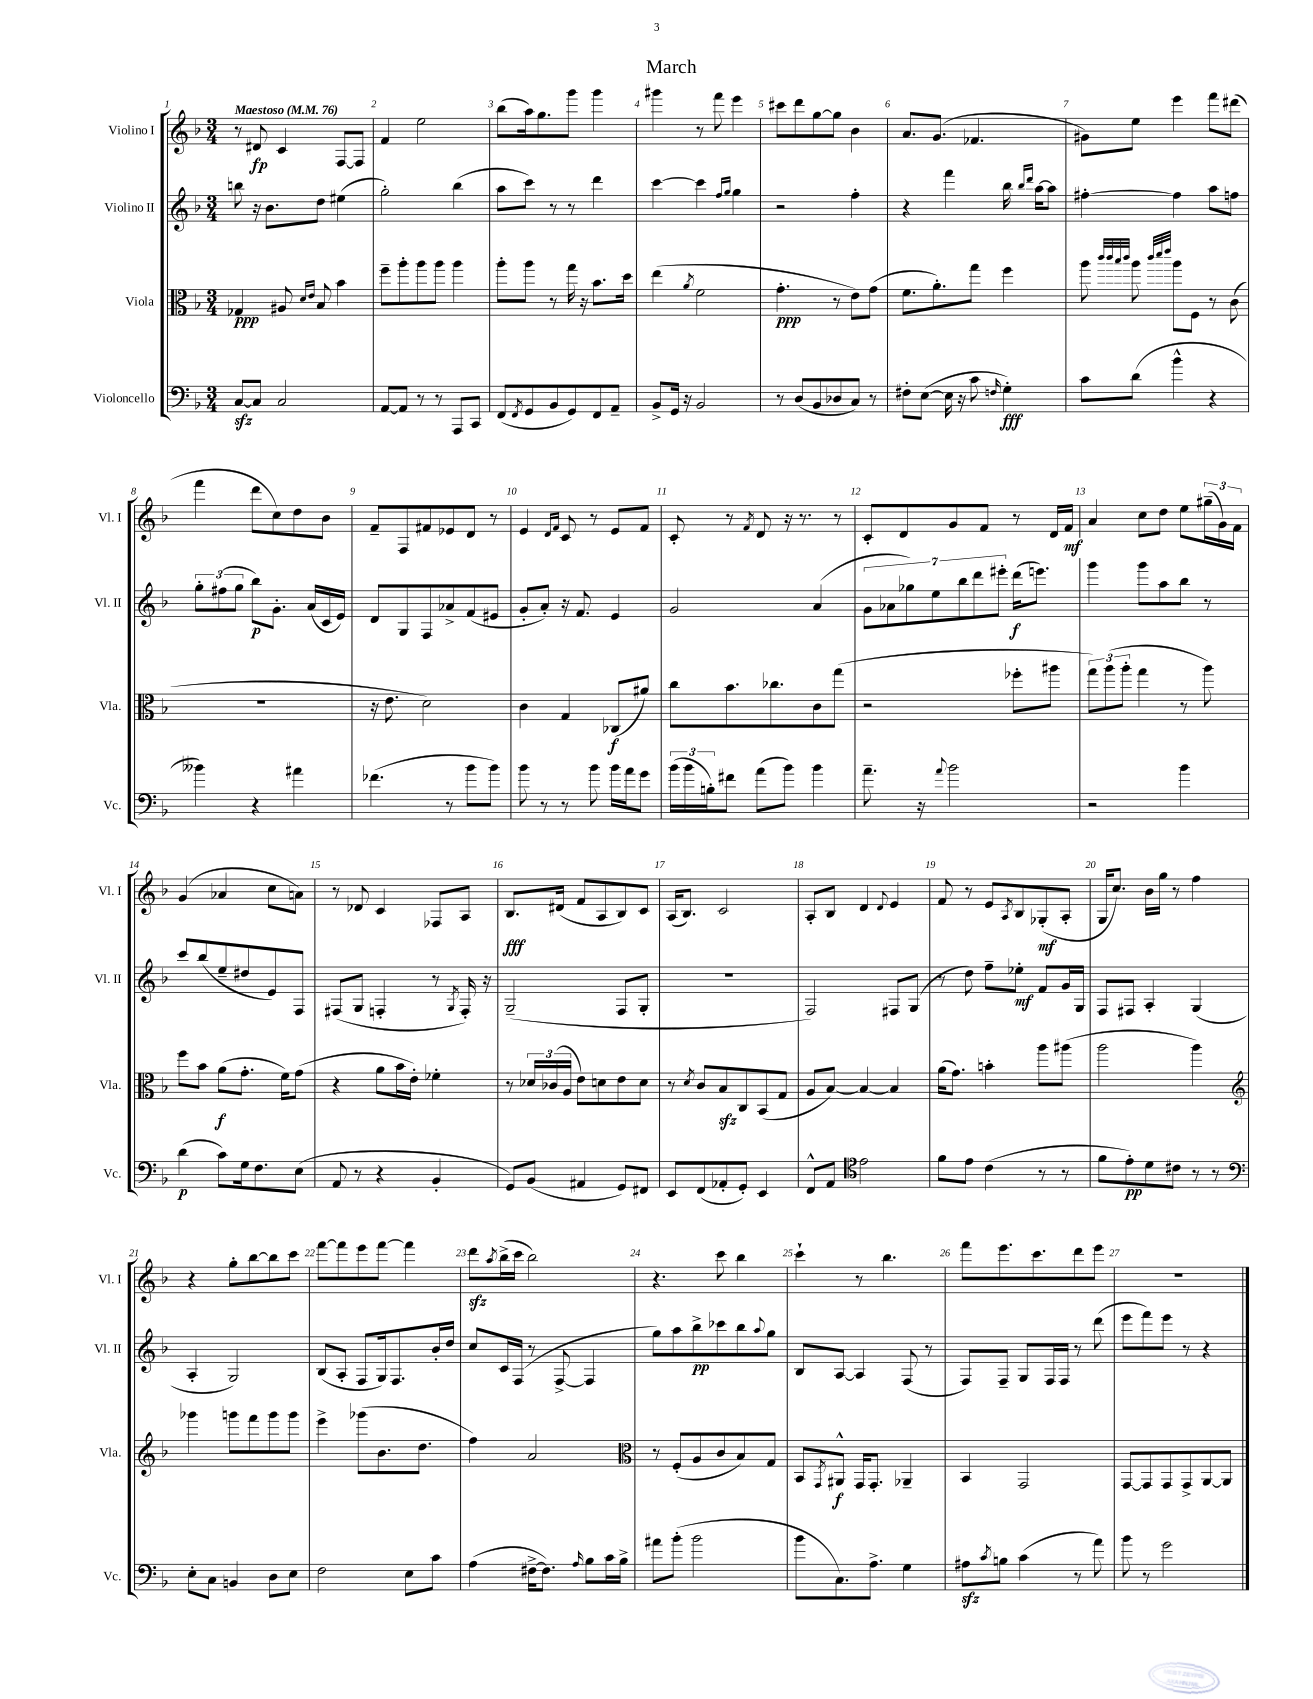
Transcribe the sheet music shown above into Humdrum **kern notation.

**kern	**dynam	**kern	**dynam	**kern	**dynam	**kern	**dynam
*part4	*part4	*part3	*part3	*part2	*part2	*part1	*part1
*staff4	*staff4	*staff3	*staff3	*staff2	*staff2	*staff1	*staff1
*I"Violoncello	*	*I"Viola	*	*I"Violino II	*	*I"Violino I	*
*I'Vc.	*	*I'Vla.	*	*I'Vl. II	*	*I'Vl. I	*
*clefF4	*	*clefC3	*	*clefG2	*	*clefG2	*
*k[b-]	*	*k[b-]	*	*k[b-]	*	*k[b-]	*
*M3/4	*	*M3/4	*	*M3/4	*	*M3/4	*
*MM76	*	*MM76	*	*MM76	*	*MM76	*
=1	=1	=1	=1	=1	=1	=1	=1
!	!	!	!	!	!	!LO:TX:a:B:t=Maestoso	!
[8Czz/L	.	4G-X/	ppp	8bbn\	.	8r	.
8C/J]	.	.	.	16r	.	8d#X/	fp
.	.	.	.	8.b-\L	.	.	.
2C/	.	8A#X/	.	.	.	4c/	.
.	.	16qqd/LL	.	.	.	.	.
.	.	16qqe/JJ	.	.	.	.	.
.	.	8B-/	.	8dd\J	.	.	.
.	.	4b-\	.	(4ee#X\	.	[8F/L	.
.	.	.	.	.	.	8F/J]	.
=2	=2	=2	=2	=2	=2	=2	=2
[8AA/L	.	8ff~\L	.	2gg'\)	.	4f/	.
8AA/J]	.	8aa'\	.	.	.	.	.
8r	.	8aa\	.	.	.	2ee\	.
8r	.	8aa\J	.	.	.	.	.
8AAA/L	.	4aa\	.	(4bb-\	.	.	.
8CC/J	.	.	.	.	.	.	.
=3	=3	=3	=3	=3	=3	=3	=3
(8FF/L	.	8aa'\L	.	8aa\L	.	(8bb-\L	.
8qFF/	.	.	.	.	.	.	.
8GG/	.	8aa\J	.	8ccc\J)	.	16aa\k)	.
.	.	.	.	.	.	8.gg\	.
8BB-/	.	8r	.	8r	.	.	.
8GG/)	.	16gg\	.	8r	.	8ggg\J	.
.	.	16r	.	.	.	.	.
8FF/	.	8.b-\L	.	4ddd\	.	4ggg\	.
8AA~/J	.	.	.	.	.	.	.
.	.	16dd\Jk	.	.	.	.	.
=4	=4	=4	=4	=4	=4	=4	=4
8BB-^/L	.	(4ee\	.	[4ccc\	.	4ggg#X\	.
16GG/Jk	.	.	.	.	.	.	.
16r	.	.	.	.	.	.	.
.	.	8qa/	.	.	.	.	.
2BB-/	.	2f\	.	4ccc\]	.	8r	.
.	.	.	.	.	.	8fff\	.
.	.	.	.	16qqff/LL	.	.	.
.	.	.	.	16qqgg/JJ	.	.	.
.	.	.	.	4gg\	.	4eee\	.
=5	=5	=5	=5	=5	=5	=5	=5
8r	.	4.g'\	ppp	2r	.	8ccc#X\L	.
(8D/L	.	.	.	.	.	8ddd\	.
8BB-/	.	.	.	.	.	[8gg\	.
8D-X/	.	8r	.	.	.	8gg\J]	.
8C/J)	.	8e\L)	.	4ff'\	.	4b-\	.
8r	.	(8g\J	.	.	.	.	.
=6	=6	=6	=6	=6	=6	=6	=6
8F#X'\L	.	8.f\L	.	4r	.	8.a/L	.
([8E\J	.	.	.	.	.	.	.
.	.	8.a'\)	.	.	.	(8.g/J	.
16E\]	.	.	.	4fff\	.	.	.
16r	.	.	.	.	.	.	.
8c\	.	8gg\J	.	.	.	4.f-X/	.
16qqFn/	.	.	.	.	.	.	.
4G'\)	fff	4ff\	.	16bb-\	.	.	.
.	.	.	.	16qqbb-/LL	.	.	.
.	.	.	.	16qqddd/JJ	.	.	.
.	.	.	.	[16aa\KL	.	.	.
.	.	.	.	8aa\J]	.	.	.
=7	=7	=7	=7	=7	=7	=7	=7
8c\L	.	8aa\	.	[4ff#X'\	.	8g#X\L)	.
.	.	32qqccc/LLL	.	.	.	.	.
.	.	32qqccc/	.	.	.	.	.
.	.	32qqbb-/	.	.	.	.	.
.	.	32qqccc/JJJ	.	.	.	.	.
(8d\J	.	8aa\	.	.	.	8ee\J	.
.	.	32qqccc/LLL	.	.	.	.	.
.	.	32qqddd/	.	.	.	.	.
.	.	32qqeee/JJJ	.	.	.	.	.
4b-^^\	.	8aa\L	.	4ff#\]	.	4eee\	.
.	.	8F\J	.	.	.	.	.
4r	.	8r	.	8aa\L	.	8fff\L	.
.	.	(8c\	.	8ffn\J	.	(8ddd#X\J	.
!!LO:LB:g=z
=8	=8	=8	=8	=8	=8	=8	=8
4b--X\)	.	2.r	.	12gg'\L	.	4fff\	.
.	.	.	.	(12ff#X\	.	.	.
.	.	.	.	12gg\J	.	.	.
4r	.	.	.	8bb-\L)	p	8ddd\L	.
.	.	.	.	8.g'\J	.	8cc\)	.
4a#X\	.	.	.	.	.	8dd\	.
.	.	.	.	(16a/LL	.	.	.
.	.	.	.	16c/	.	8b-\J	.
.	.	.	.	16e/JJ)	.	.	.
=9	=9	=9	=9	=9	=9	=9	=9
(4.f-X\	.	16r	.	8d/L	.	8f~/L	.
.	.	8.e\	.	.	.	.	.
.	.	.	.	8G/	.	8F/	.
.	.	2d\)	.	8F/	.	8f#X/	.
8r	.	.	.	8a-X^/	.	8e-X/	.
8b-\L	.	.	.	(8f/	.	8d/J	.
8b-\J)	.	.	.	8e#X/J	.	8r	.
=10	=10	=10	=10	=10	=10	=10	=10
8b-\	.	4c\	.	8g'/L	.	4e/	.
8r	.	.	.	8a'/J)	.	.	.
.	.	.	.	.	.	16qqd/LL	.
.	.	.	.	.	.	16qqf/JJ	.
8r	.	4G/	.	16r	.	8c/	.
.	.	.	.	8.f/	.	.	.
8b-\	.	.	.	.	.	8r	.
16b-\LL	.	(8C-X/L	f	4e/	.	8e/L	.
16a\J	.	.	.	.	.	.	.
8g\J	.	8a#X/J)	.	.	.	8f/J	.
=11	=11	=11	=11	=11	=11	=11	=11
(24b-\LL	.	8cc\L	.	2g/	.	8c'/	.
24b-\	.	.	.	.	.	.	.
24Bn'\J)	.	.	.	.	.	.	.
8f#X\J	.	8.b-\	.	.	.	8r	.
.	.	.	.	.	.	8qf/	.
(8a\L	.	.	.	.	.	8d/	.
.	.	8.cc-X\	.	.	.	.	.
8b-\J)	.	.	.	.	.	16r	.
.	.	.	.	.	.	8.r	.
4b-\	.	8c\	.	(4a/	.	.	.
.	.	(8gg\J	.	.	.	8r	.
=12	=12	=12	=12	=12	=12	=12	=12
8.a~\	.	2r	.	14g\L	.	8c'/L	.
.	.	.	.	14a-X\	.	.	.
.	.	.	.	.	.	8d/	.
.	.	.	.	14gg-X\)	.	.	.
16r	.	.	.	.	.	.	.
.	.	.	.	14ee\	.	.	.
8qqa/	.	.	.	.	.	.	.
2b-\	.	.	.	.	.	8g/	.
.	.	.	.	14bb-\	.	.	.
.	.	.	.	14ddd\	.	.	.
.	.	.	.	.	.	8f/J	.
.	.	.	.	14eee#X'\J	.	.	.
.	.	8ff-X'\L	.	(16ddd\KL	f	8r	.
.	.	.	.	8.eeen\J)	.	.	.
.	.	8aa#X\J	.	.	.	16d/LL	.
.	.	.	.	.	.	16f/JJ	mf
=13	=13	=13	=13	=13	=13	=13	=13
2r	.	12gg\L)	.	4ggg\	.	4a/	.
.	.	(12aa\	.	.	.	.	.
.	.	12aa'\J	.	.	.	.	.
.	.	4gg\	.	8ggg\L	.	8cc\L	.
.	.	.	.	8aa\	.	8dd\J	.
4b-\	.	8r	.	8bb-\J	.	8ee\L	.
.	.	8aa\)	.	8r	.	(24gg#X~\L	.
.	.	.	.	.	.	24g\)	.
.	.	.	.	.	.	24f\JJ	.
!!LO:LB:g=z
=14	=14	=14	=14	=14	=14	=14	=14
(4d\	p	8ff\L	.	8ccc/L	.	(4g/	.
.	.	8b-\J	.	(8bb-/	.	.	.
8c\L)	.	(8a\L	f	8ee~/	.	4a-X/	.
16G\k	.	8.g'\J	.	8dd#X/	.	.	.
8.F\	.	.	.	.	.	.	.
.	.	.	.	8e/)	.	8cc\L	.
.	.	16f\KL)	.	.	.	.	.
(8E\J	.	(8g\J	.	8F/J	.	8an\J)	.
=15	=15	=15	=15	=15	=15	=15	=15
8AA/	.	4r	.	(8F#X/L	.	8r	.
8r	.	.	.	8G/J	.	8d-X/	.
4r	.	8a\L	.	4Fn'/	.	4c/	.
.	.	16b-\L	.	.	.	.	.
.	.	16e'\JJ)	.	.	.	.	.
4BB-'/	.	4f-X'\	.	8r	.	8F-X/L	.
.	.	.	.	8qG/	.	.	.
.	.	.	.	16F'/)	.	8A/J	.
.	.	.	.	16r	.	.	.
=16	=16	=16	=16	=16	=16	=16	=16
8GG/L)	.	8r	.	(2G~/	.	8.B-/L	fff
(8BB-/J	.	24d-X/LL	.	.	.	.	.
.	.	(24c-X/	.	.	.	.	.
.	.	.	.	.	.	(16d#X/Jk	.
.	.	24A/JJ	.	.	.	.	.
4AA#X/	.	8e\L)	.	.	.	8f/L	.
.	.	8dn\	.	.	.	8A/	.
8GG/L)	.	8e\	.	8F/L	.	8B-/)	.
8FF#X/J	.	8d\J	.	8G'/J	.	8c/J	.
=17	=17	=17	=17	=17	=17	=17	=17
8EE/L	.	8r	.	2.r	.	(16A/KL	.
.	.	.	.	.	.	8.B-/J)	.
.	.	8qd/	.	.	.	.	.
(8FF/	.	8c/L	.	.	.	.	.
8AA-X'/	.	8B-zz/	.	.	.	2c/	.
8GG'/J)	.	8C/	.	.	.	.	.
4EE/	.	(8BB-/	.	.	.	.	.
.	.	8G/J	.	.	.	.	.
=18	=18	=18	=18	=18	=18	=18	=18
8FF^^/L	.	8A/L	.	2F/)	.	8A'/L	.
8AA/J	.	[8B-/J)	.	.	.	8B-/J	.
*clefC4	*	*	*	*	*	*	*
2e\	.	4B-/_	.	.	.	4d/	.
.	.	.	.	.	.	8qqd/	.
.	.	4B-/]	.	8F#X/L	.	4e/	.
.	.	.	.	(8G/J	.	.	.
=19	=19	=19	=19	=19	=19	=19	=19
8f\L	.	(16a\KL	.	8r	.	8f/	.
.	.	8.g\J)	.	.	.	.	.
8e\J	.	.	.	8dd\)	.	8r	.
(4c\	.	4bn'\	.	8ff~\L	.	8e/L	.
.	.	.	.	.	.	8qA/	.
.	.	.	.	8ee-X'\J	mf	8B-/	.
8r	.	8aa\L	.	8f/L	.	(8G-X'/	mf
8r	.	(8aa#X\J	.	16g/L	.	8A'/J	.
.	.	.	.	16G/JJ	.	.	.
=20	=20	=20	=20	=20	=20	=20	=20
8f\L	.	2aa\	.	8F/L	.	16G/KL	.
.	.	.	.	.	.	8.cc/J)	.
8e'\)	pp	.	.	8F#X/J	.	.	.
8d\	.	.	.	4A'/	.	16b-\LL	.
.	.	.	.	.	.	16gg\JJ	.
8c#X\J	.	.	.	.	.	8r	.
8r	.	4aa\)	.	(4G/	.	4ff\	.
8r	.	.	.	.	.	.	.
!!LO:LB:g=z
=21	=21	=21	=21	=21	=21	=21	=21
*clefF4	*	*clefG2	*	*	*	*	*
8E'\L	.	4ggg-X\	.	4A'/	.	4r	.
8C\J	.	.	.	.	.	.	.
4BBn/	.	8gggn\L	.	2G/)	.	8gg'\L	.
.	.	8fff\	.	.	.	[8bb-\	.
8D\L	.	8ggg\	.	.	.	8bb-\]	.
8E\J	.	8ggg\J	.	.	.	8ccc\J	.
=22	=22	=22	=22	=22	=22	=22	=22
2F\	.	4eee^\	.	(8B-/L	.	[8fff\L	.
.	.	.	.	8A'/J	.	8fff\]	.
.	.	(8ggg-X\L	.	8F/L	.	8eee\	.
.	.	8.b-\	.	16G/k)	.	[8fff\J	.
.	.	.	.	8.F/	.	.	.
8E\L	.	.	.	.	.	4fff\]	.
.	.	8.dd\J	.	.	.	.	.
8c\J	.	.	.	16b-'/L	.	.	.
.	.	.	.	16dd/JJ	.	.	.
=23	=23	=23	=23	=23	=23	=23	=23
(4A\	.	4ff\)	.	8cc/L	.	8dddzz\L	.
.	.	.	.	.	.	8qaa/	.
.	.	.	.	16c/L	.	(16bb-^\L	.
.	.	.	.	(16F/JJ	.	16ccc\JJ	.
[16F#X^\KL	.	2a/	.	8r	.	2bb-\)	.
8.F#\J])	.	.	.	.	.	.	.
.	.	.	.	[8F^/	.	.	.
16qqA/	.	.	.	.	.	.	.
8B-\L	.	.	.	4F/]	.	.	.
16c\L	.	.	.	.	.	.	.
16B-^\JJ	.	.	.	.	.	.	.
=24	=24	=24	=24	=24	=24	=24	=24
*	*	*clefC3	*	*	*	*	*
8a#X\L	.	8r	.	8gg\L)	.	4.r	.
(8b-'\J	.	(8F'/L	.	8aa\	.	.	.
2b-\	.	8A/	.	8bb-^\	pp	.	.
.	.	8c/	.	8ccc-X\	.	8ccc\	.
.	.	8B-/)	.	8bb-\	.	4bb-\	.
.	.	.	.	8qqaa/	.	.	.
.	.	8G/J	.	8gg\J	.	.	.
=25	=25	=25	=25	=25	=25	=25	=25
8b-\L	.	8BB-/L	.	8B-/L	.	4ccc`\	.
.	.	8qGG/	.	.	.	.	.
8.C\)	.	8AA#X^^/J	f	[8A/J	.	.	.
.	.	16GG/KL	.	4A/]	.	8r	.
8.A^\J	.	8.GG'/J	.	.	.	.	.
.	.	.	.	.	.	4.bb-\	.
4G\	.	4AA-X~/	.	(8F/	.	.	.
.	.	.	.	8r	.	.	.
=26	=26	=26	=26	=26	=26	=26	=26
8A#Xzz\L	.	4BB-/	.	8F/L)	.	8fff\L	.
8qc/	.	.	.	.	.	.	.
8Bn\J	.	.	.	8F~/J	.	8.eee\	.
(4c\	.	2GG/	.	8G/L	.	.	.
.	.	.	.	.	.	8.ccc\	.
.	.	.	.	16F/L	.	.	.
.	.	.	.	16F/JJ	.	.	.
8r	.	.	.	8r	.	8ddd\	.
8a\)	.	.	.	(8ddd\	.	8eee\J	.
=27	=27	=27	=27	=27	=27	=27	=27
8b-\	.	[8GG/L	.	8eee\L	.	2.r	.
8r	.	8GG/]	.	8fff\)	.	.	.
2g\	.	8GG/	.	8eee\J	.	.	.
.	.	8GG^/	.	8r	.	.	.
.	.	[8AA/	.	4r	.	.	.
.	.	8AA/J]	.	.	.	.	.
==	==	==	==	==	==	==	==
*-	*-	*-	*-	*-	*-	*-	*-
